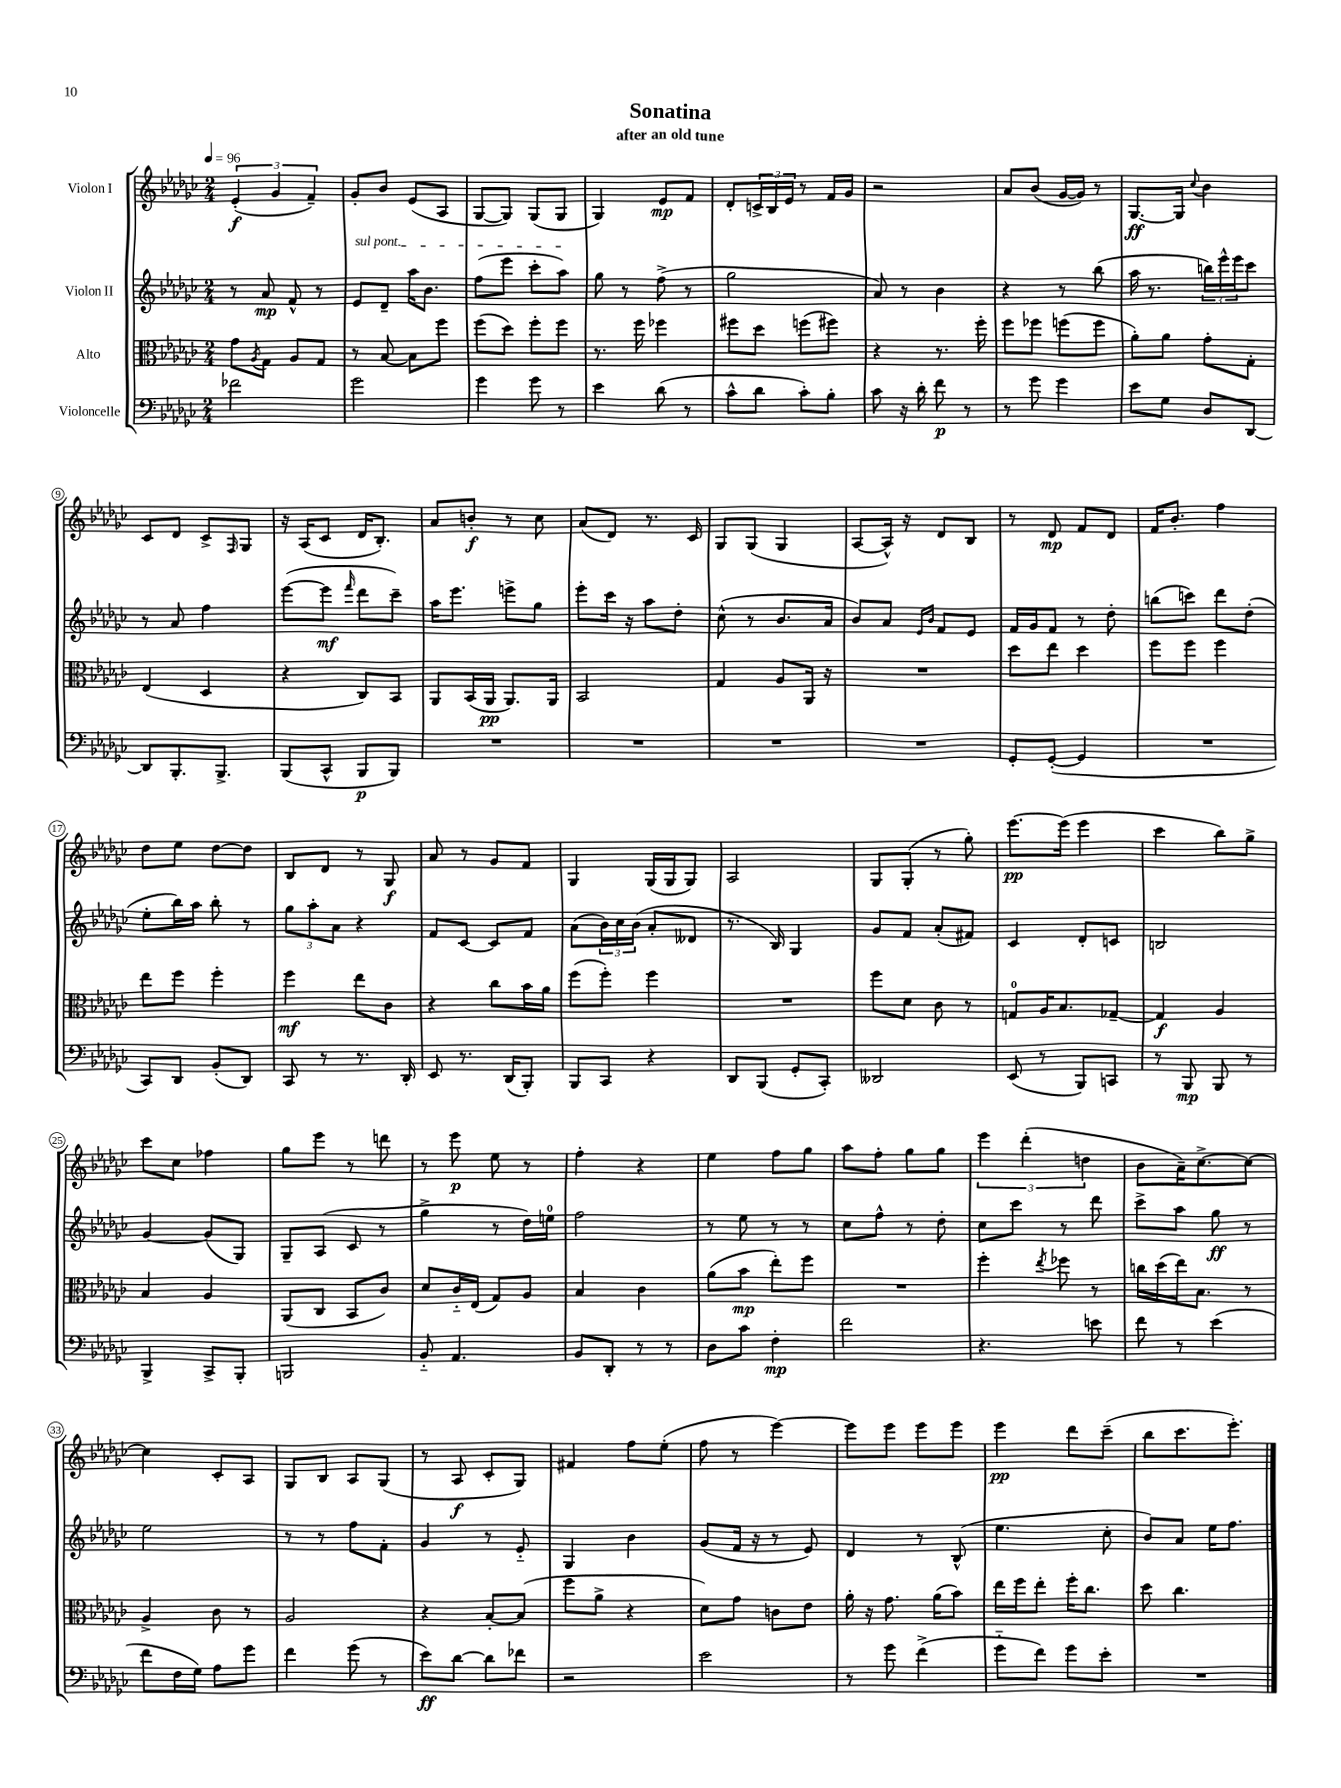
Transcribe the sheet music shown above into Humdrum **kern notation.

**kern	**dynam	**kern	**dynam	**kern	**dynam	**kern	**dynam
*part4	*part4	*part3	*part3	*part2	*part2	*part1	*part1
*staff4	*staff4	*staff3	*staff3	*staff2	*staff2	*staff1	*staff1
*I"Violoncelle	*	*I"Alto	*	*I"Violon II	*	*I"Violon I	*
*clefF4	*	*clefC3	*	*clefG2	*	*clefG2	*
*k[b-e-a-d-g-c-]	*	*k[b-e-a-d-g-c-]	*	*k[b-e-a-d-g-c-]	*	*k[b-e-a-d-g-c-]	*
*M2/4	*	*M2/4	*	*M2/4	*	*M2/4	*
*MM96	*	*MM96	*	*MM96	*	*MM96	*
=1	=1	=1	=1	=1	=1	=1	=1
2f-X\	.	8g-\L	.	8r	.	(6e-'/	f
.	.	8qA-/	.	.	.	.	.
.	.	8G-\J	.	8a-/	mp	.	.
.	.	.	.	.	.	6g-/	.
.	.	8A-/L	.	8f^^/	.	.	.
.	.	.	.	.	.	6f~/)	.
.	.	8G-/J	.	8r	.	.	.
=2	=2	=2	=2	=2	=2	=2	=2
!	!	!	!	!LO:TX:a:i:t=sul pont.	!	!	!
2g-\	.	8r	.	8e-/L	.	8g-'/L	.
.	.	[8B-/	.	8d-~/J	.	8b-/J	.
.	.	8B-\L]	.	16aa-\KL	.	(8e-/L	.
.	.	.	.	8.b-\J	.	.	.
.	.	8ff\J	.	.	.	8A-/J	.
=3	=3	=3	=3	=3	=3	=3	=3
4g-\	.	(8ff\L	.	(8ff\L	.	[8G-/L	.
.	.	8dd-\J)	.	8eee-\J	.	8G-/J])	.
8g-\	.	8ff'\L	.	8ccc-'\L	.	(8G-/L	.
8r	.	8ff\J	.	8aa-\J)	.	8G-/J	.
=4	=4	=4	=4	=4	=4	=4	=4
4e-\	.	8.r	.	8gg-\	.	4G-/)	.
.	.	.	.	8r	.	.	.
.	.	16ff\	.	.	.	.	.
(8d-\	.	4ff-X\	.	(8ff^\	.	8e-/L	mp
8r	.	.	.	8r	.	8f/J	.
=5	=5	=5	=5	=5	=5	=5	=5
8c-^^\L	.	8ff#X\L	.	2gg-\	.	8d-'/L	.
8d-\J	.	8dd-\J	.	.	.	24cn^/L	.
.	.	.	.	.	.	24B-/	.
.	.	.	.	.	.	24e-/JJ	.
8c-'\L)	.	(8ffn\L	.	.	.	8r	.
8B-'\J	.	8ff#X\J)	.	.	.	16f/LL	.
.	.	.	.	.	.	16g-/JJ	.
=6	=6	=6	=6	=6	=6	=6	=6
8c-\	.	4r	.	8a-/)	.	2r	.
16r	.	.	.	8r	.	.	.
16d-'\	.	.	.	.	.	.	.
8f\	p	8.r	.	4b-\	.	.	.
8r	.	.	.	.	.	.	.
.	.	16ff'\	.	.	.	.	.
=7	=7	=7	=7	=7	=7	=7	=7
8r	.	8ff\L	.	4r	.	8a-/L	.
8g-\	.	8ff-X\J	.	.	.	(8b-/J	.
4g-\	.	(8ffn\L	.	8r	.	[16g-/LL	.
.	.	.	.	.	.	16g-/JJ])	.
.	.	8ff\J	.	(8bb-\	.	8r	.
=8	=8	=8	=8	=8	=8	=8	=8
8e-\L	.	8a-'\L)	.	16aa-\	.	[8.G-/L	ff
.	.	.	.	8.r	.	.	.
8G-\J	.	8a-\J	.	.	.	.	.
.	.	.	.	.	.	16G-/Jk]	.
.	.	.	.	.	.	8qqcc-/	.
8D-/L	.	8g-'\L	.	24bbn\LL)	.	4b-\	.
.	.	.	.	24eee-^^\	.	.	.
.	.	.	.	24eee-\J	.	.	.
[8DD-/J	.	8G-'\J	.	8ccc-\J	.	.	.
!!LO:LB:g=z
=9	=9	=9	=9	=9	=9	=9	=9
8DD-/L]	.	(4E-/	.	8r	.	8c-/L	.
8.BBB-'/	.	.	.	8a-/	.	8d-/J	.
.	.	4D-/	.	4ff\	.	8c-^/L	.
8.BBB-^/J	.	.	.	.	.	.	.
.	.	.	.	.	.	16qqF/	.
.	.	.	.	.	.	8G-/J	.
=10	=10	=10	=10	=10	=10	=10	=10
(8BBB-/L	.	4r	.	([8eee-\L	.	16r	.
.	.	.	.	.	.	(16A-/KL	.
8CC-^^/J	.	.	.	8eee-\J]	mf	8c-/J	.
.	.	.	.	16qqfff/	.	.	.
8BBB-/L	p	8C-/L)	.	8ddd-\L	.	16d-/KL	.
.	.	.	.	.	.	8.B-'/J)	.
8BBB-/J)	.	8BB-/J	.	8ccc-~\J)	.	.	.
=11	=11	=11	=11	=11	=11	=11	=11
2r	.	8AA-/L	.	16aa-\KL	.	8a-/L	.
.	.	.	.	8.eee-\J	.	.	.
.	.	(16BB-/L	.	.	.	8bn'/J	f
.	.	16AA-/JJ	pp	.	.	.	.
.	.	8.AA-/L)	.	8eeen^\L	.	8r	.
.	.	.	.	8gg-\J	.	8cc-\	.
.	.	16AA-/Jk	.	.	.	.	.
=12	=12	=12	=12	=12	=12	=12	=12
2r	.	2BB-/	.	8eee-'\L	.	(8a-/L	.
.	.	.	.	16ccc-\Jk	.	8d-/J)	.
.	.	.	.	16r	.	.	.
.	.	.	.	8aa-\L	.	8.r	.
.	.	.	.	8dd-'\J	.	.	.
.	.	.	.	.	.	16c-/	.
=13	=13	=13	=13	=13	=13	=13	=13
2r	.	4G-/	.	(8cc-^^\	.	8G-/L	.
.	.	.	.	8r	.	(8G-/J	.
.	.	8A-/L	.	8.b-/L	.	4G-/	.
.	.	16AA-/Jk	.	.	.	.	.
.	.	16r	.	16a-/Jk	.	.	.
=14	=14	=14	=14	=14	=14	=14	=14
2r	.	2r	.	8b-/L)	.	[8A-/L	.
.	.	.	.	8a-/J	.	16A-^^/Jk])	.
.	.	.	.	.	.	16r	.
.	.	.	.	16qqe-/LL	.	.	.
.	.	.	.	16qqb-/JJ	.	.	.
.	.	.	.	8f/L	.	8d-/L	.
.	.	.	.	8e-/J	.	8B-/J	.
=15	=15	=15	=15	=15	=15	=15	=15
8GG-'/L	.	8dd-\L	.	16f/LL	.	8r	.
.	.	.	.	16g-/J	.	.	.
([8GG-'/J	.	8ee-\J	.	8f/J	.	8d-/	mp
4GG-/]	.	4dd-\	.	8r	.	8f/L	.
.	.	.	.	8dd-'\	.	8d-/J	.
=16	=16	=16	=16	=16	=16	=16	=16
2r	.	8ff\L	.	(8bbn\L	.	16f/KL	.
.	.	.	.	.	.	8.b-'/J	.
.	.	8ff\J	.	8cccn\J)	.	.	.
.	.	4ff\	.	8ddd-\L	.	4ff\	.
.	.	.	.	(8dd-'\J	.	.	.
!!LO:LB:g=z
=17	=17	=17	=17	=17	=17	=17	=17
8CC-/L)	.	8ee-\L	.	8ee-'\L	.	8dd-\L	.
8DD-/J	.	8ff\J	.	16bb-\L)	.	8ee-\J	.
.	.	.	.	16aa-\JJ	.	.	.
(8BB-'/L	.	4ff'\	.	8bb-'\	.	[8dd-\L	.
8DD-/J)	.	.	.	8r	.	8dd-\J]	.
=18	=18	=18	=18	=18	=18	=18	=18
8CC-/	.	4ff\	mf	12gg-\L	.	8B-/L	.
.	.	.	.	12aa-'\	.	.	.
8r	.	.	.	.	.	8d-/J	.
.	.	.	.	12a-\J	.	.	.
8.r	.	8ee-\L	.	4r	.	8r	.
.	.	8c-\J	.	.	.	8G-/	f
16DD-'/	.	.	.	.	.	.	.
=19	=19	=19	=19	=19	=19	=19	=19
8EE-/	.	4r	.	8f/L	.	8a-/	.
8.r	.	.	.	[8c-/J	.	8r	.
.	.	8cc-\L	.	8c-/L]	.	8g-/L	.
(16DD-/KL	.	.	.	.	.	.	.
8BBB-'/J)	.	16b-\L	.	8f/J	.	8f/J	.
.	.	16a-\JJ	.	.	.	.	.
=20	=20	=20	=20	=20	=20	=20	=20
8BBB-/L	.	(8ff\L	.	(8a-\L	.	4G-/	.
8CC-/J	.	8ff'\J)	.	24b-\L)	.	.	.
.	.	.	.	24cc-\	.	.	.
.	.	.	.	(24b-\JJ	.	.	.
4r	.	4ff\	.	8a-'/L	.	(16G-/LL	.
.	.	.	.	.	.	16G-/J	.
.	.	.	.	8d--X/J	.	8G-/J)	.
=21	=21	=21	=21	=21	=21	=21	=21
8DD-/L	.	2r	.	8.r	.	2A-/	.
(8BBB-/J	.	.	.	.	.	.	.
.	.	.	.	16B-/)	.	.	.
8GG-'/L	.	.	.	4G-/	.	.	.
8CC-'/J)	.	.	.	.	.	.	.
=22	=22	=22	=22	=22	=22	=22	=22
2DD--X/	.	8ff\L	.	8g-/L	.	8G-/L	.
.	.	8d-\J	.	8f/J	.	(8G-'/J	.
.	.	8c-\	.	(8a-'/L	.	8r	.
.	.	8r	.	8f#X/J)	.	8gg-'\)	.
=23	=23	=23	=23	=23	=23	=23	=23
(8EE-/	.	8Gn/L	.	4c-/	.	[8.eee-\L	pp
8r	.	16A-/K	.	.	.	.	.
.	.	8.B-/	.	.	.	(16eee-\Jk]	.
8BBB-/L)	.	.	.	8d-'/L	.	4eee-\	.
8CCn/J	.	[8G-X~/J	.	8cn/J	.	.	.
=24	=24	=24	=24	=24	=24	=24	=24
8r	.	4G-/]	f	2Bn/	.	4ccc-\	.
8BBB-/	mp	.	.	.	.	.	.
8BBB-/	.	4A-/	.	.	.	8bb-\L)	.
8r	.	.	.	.	.	8gg-^\J	.
!!LO:LB:g=z
=25	=25	=25	=25	=25	=25	=25	=25
4BBB-^/	.	4B-/	.	[4g-/	.	8ccc-\L	.
.	.	.	.	.	.	8cc-\J	.
8CC-^/L	.	4A-/	.	(8g-/L]	.	4ff-X\	.
8BBB-'/J	.	.	.	8G-/J)	.	.	.
=26	=26	=26	=26	=26	=26	=26	=26
2BBBn/	.	(8AA-/L	.	8G-~/L	.	8gg-\L	.
.	.	8C-/J	.	(8A-/J	.	8eee-\J	.
.	.	8BB-/L	.	8c-/	.	8r	.
.	.	8c-/J)	.	8r	.	8dddn\	.
=27	=27	=27	=27	=27	=27	=27	=27
8BB-/	.	8d-/L	.	4gg-^\	.	8r	.
4.AA-/	.	16c-/L	.	.	.	8eee-\	p
.	.	(16E-/JJ	.	.	.	.	.
.	.	8G-/L)	.	8r	.	8ee-\	.
.	.	8A-/J	.	16dd-\LL)	.	8r	.
.	.	.	.	16een\JJ	.	.	.
=28	=28	=28	=28	=28	=28	=28	=28
8BB-/L	.	4B-/	.	2ff\	.	4ff'\	.
8DD-'/J	.	.	.	.	.	.	.
8r	.	4c-\	.	.	.	4r	.
8r	.	.	.	.	.	.	.
=29	=29	=29	=29	=29	=29	=29	=29
8D-\L	.	(8a-\L	.	8r	.	4ee-\	.
8c-\J	.	8b-\J	mp	8ee-\	.	.	.
4F'\	mp	8ee-'\L)	.	8r	.	8ff\L	.
.	.	8ff\J	.	8r	.	8gg-\J	.
=30	=30	=30	=30	=30	=30	=30	=30
2f\	.	2r	.	8cc-\L	.	8aa-\L	.
.	.	.	.	8ff^^\J	.	8ff'\J	.
.	.	.	.	8r	.	8gg-\L	.
.	.	.	.	8dd-'\	.	8gg-\J	.
=31	=31	=31	=31	=31	=31	=31	=31
4.r	.	4ff'\	.	8cc-\L	.	6eee-\	.
.	.	.	.	8ccc-\J	.	.	.
.	.	.	.	.	.	(6ddd-'\	.
.	.	8qee-/	.	.	.	.	.
.	.	8ff-X\	.	8r	.	.	.
.	.	.	.	.	.	6ddn\	.
8en\	.	8r	.	8ddd-\	.	.	.
=32	=32	=32	=32	=32	=32	=32	=32
8f\	.	16ccn\LL	.	8ccc-^\L	.	8b-\L	.
.	.	(16dd-\	.	.	.	.	.
8r	.	16ee-\J)	.	8aa-\J	.	16a-~\K)	.
.	.	8.B-\J	.	.	.	[8.cc-^\	.
(4e-\	.	.	.	8gg-\	ff	.	.
.	.	8r	.	8r	.	8cc-\J_	.
!!LO:LB:g=z
=33	=33	=33	=33	=33	=33	=33	=33
8f\L	.	4A-^/	.	2ee-\	.	4cc-\]	.
16F\L	.	.	.	.	.	.	.
16G-\JJ)	.	.	.	.	.	.	.
8A-\L	.	8c-\	.	.	.	8c-'/L	.
8g-\J	.	8r	.	.	.	8A-/J	.
=34	=34	=34	=34	=34	=34	=34	=34
4f\	.	2A-/	.	8r	.	8G-/L	.
.	.	.	.	8r	.	8B-/J	.
(8g-\	.	.	.	8ff\L	.	8A-/L	.
8r	.	.	.	8f'\J	.	(8G-/J	.
=35	=35	=35	=35	=35	=35	=35	=35
8e-\L)	ff	4r	.	4g-/	.	8r	.
[8d-\J	.	.	.	.	.	8A-/	f
8d-\L]	.	[8B-'/L	.	8r	.	8c-'/L	.
8f-X\J	.	(8B-/J]	.	8e-/	.	8G-/J)	.
=36	=36	=36	=36	=36	=36	=36	=36
2r	.	8ff\L	.	4G-/	.	4f#X/	.
.	.	8a-^\J	.	.	.	.	.
.	.	4r	.	4b-\	.	8ff\L	.
.	.	.	.	.	.	(8ee-'\J	.
=37	=37	=37	=37	=37	=37	=37	=37
2e-\	.	8d-\L)	.	(8g-/L	.	8ff\	.
.	.	8g-\J	.	16f/Jk	.	8r	.
.	.	.	.	16r	.	.	.
.	.	8cn\L	.	8r	.	[4eee-\)	.
.	.	8e-\J	.	8e-/)	.	.	.
=38	=38	=38	=38	=38	=38	=38	=38
8r	.	16a-'\	.	4d-/	.	8eee-\L]	.
.	.	16r	.	.	.	.	.
8g-\	.	8.g-\	.	.	.	8eee-\J	.
(4f^\	.	.	.	8r	.	8eee-\L	.
.	.	(16a-\KL	.	.	.	.	.
.	.	8b-\J)	.	(8B-^^/	.	8eee-\J	.
=39	=39	=39	=39	=39	=39	=39	=39
8g-\L	.	16ee-\LL	.	4.ee-\	.	4eee-\	pp
.	.	16ff\J	.	.	.	.	.
8f\J)	.	8ee-'\J	.	.	.	.	.
8g-\L	.	16ff'\KL	.	.	.	8ddd-\L	.
.	.	8.cc-\J	.	.	.	.	.
8e-'\J	.	.	.	8cc-'\	.	(8ccc-~\J	.
=40	=40	=40	=40	=40	=40	=40	=40
2r	.	8dd-\	.	8b-/L)	.	8bb-\L	.
.	.	4.cc-\	.	8a-/J	.	8.ccc-\	.
.	.	.	.	16ee-\KL	.	.	.
.	.	.	.	8.ff\J	.	8.eee-'\J)	.
==	==	==	==	==	==	==	==
*-	*-	*-	*-	*-	*-	*-	*-
